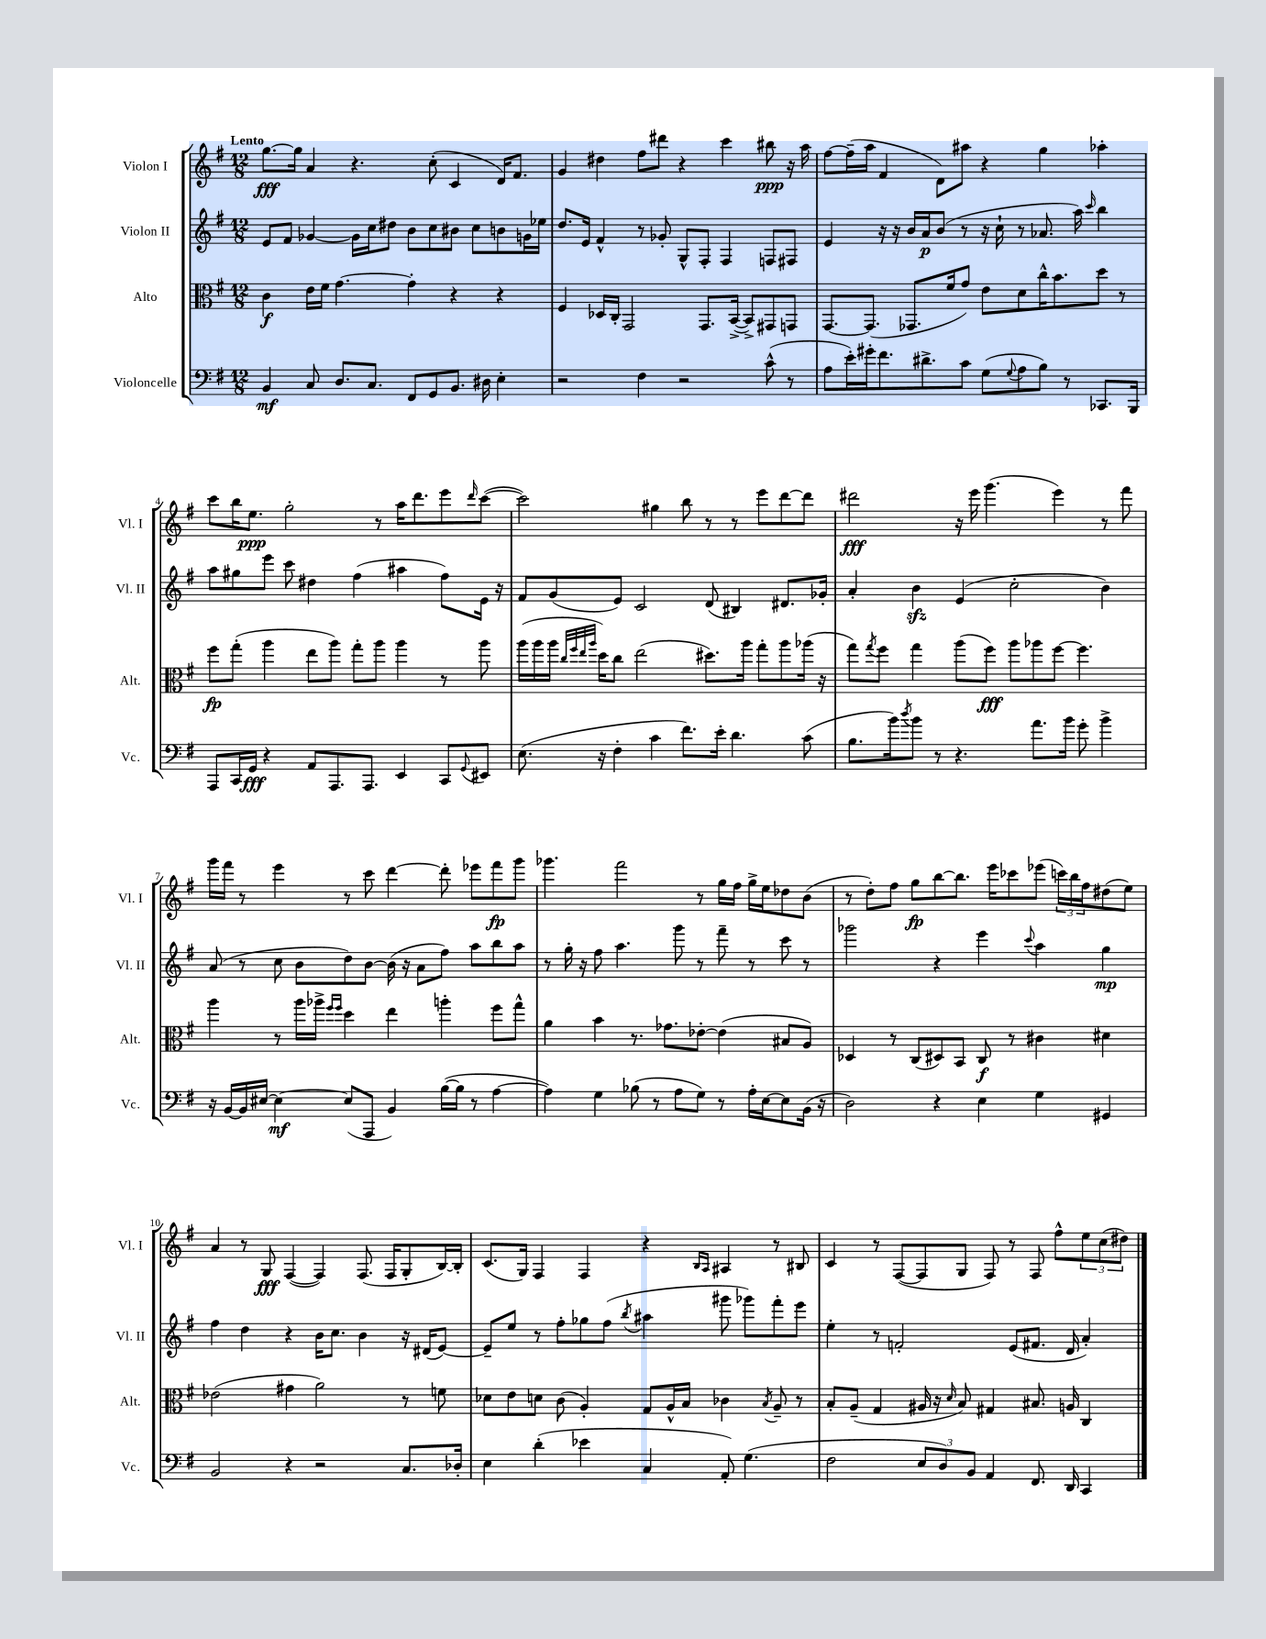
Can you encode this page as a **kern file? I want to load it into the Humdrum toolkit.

**kern	**kern	**kern	**kern
*staff4	*staff3	*staff2	*staff1
*clefF4	*clefC3	*clefG2	*clefG2
*k[f#]	*k[f#]	*k[f#]	*k[f#]
*M12/8	*M12/8	*M12/8	*M12/8
4BB/	4c\	8e/L	[8.gg\L
.	.	8f#/J	.
.	.	.	16gg\]Jk
8C/	16e\LL	[4g-/	4a/
.	16f#\JJ	.	.
8.D/L	[4.g\	.	.
.	.	16g-\]LL	4.r
8.C/J	.	16cc\J	.
.	.	8dd#\J	.
8FF#/L	4g'\]	8b\L	.
8GG/	.	8cc\	(8cc'\
8.BB/J	4r	8b#\J	4c/
.	.	8cc\L	.
16D#\	.	.	.
4E'\	4r	8b\	16d/LK)
.	.	.	8.f#/J
.	.	16g\L	.
.	.	16ee-\JJ	.
=	=	=	=
2r	4F#/	8.dd/L	4g/
.	.	16e/Jk	.
.	16D-/LL	4f#^^/	4dd#\
.	16C'/JJ	.	.
.	2GG/	.	.
4F#\	.	8r	8ff#\L
.	.	8g-'/	8ddd#\J
2r	.	8G^^/L	4r
.	8.GG/L	8F#'/J	.
.	.	4F#/	4ccc\
.	([16BB^/Jk	.	.
.	8BB^/]L)	.	.
(8c^^\	8GG#/	8F/L	8bb#\
8r	8GG/J	8F#/J	16r
.	.	.	16aa\
=	=	=	=
8A\L	[8.GG/L	4e/	[8ff#\L
16e'\L)	.	.	(16ff#~\]L
16g#'\J	(8.GG/]J	.	16aa\JJ
8.f#\	.	16r	4f#/
.	.	16r	.
.	8.GG-/L	16b/LL	.
8.d#^\	.	16a/J	.
.	.	(8b/J	8d\L)
.	16f#/k	.	.
8c\J	8g/J)	8r	8aa#\J
(8G\L	8e\L	16r	4r
.	.	16cc`\	.
8qqG/	.	.	.
8A\	8d\	8r	.
8B\J)	16cc^^\K	8.a-/	4gg\
.	8.b\	.	.
8r	.	.	.
.	.	16aa\)	.
.	.	16qqccc/	.
8.CC-/L	8dd\J	4bb\	4aa-'\
.	8r	.	.
16BBB/Jk	.	.	.
=	=	=	=
8AAA/L	8ff#\L	8aa\L	8ccc\L
16CC/L	(8gg'\J	8gg#\	16bb\K
16GG/JJ	.	.	8.ee\J
4r	4aa\	8eee\J	.
.	.	8ccc\	2gg'\
8AA/L	8ee\L	4dd#\	.
8.AAA/	8aa\J)	.	.
.	8gg'\L	(4ff#\	.
8.AAA/J	.	.	.
.	8aa\J	.	8r
4EE/	4aa\	4aa#\	16aa\LK
.	.	.	8.ddd\
8CC/L	8r	8ff#\L)	8eee\
8qqGG/	.	.	16qqddd/
8EE#/J	8aa\	16e\Jk	([8ccc\J
.	.	16r	.
=	=	=	=
(8.E\	(16aa\LL	8f#/L	2ccc\])
.	16aa\	.	.
.	16aa\JJ	(8g/	.
.	32qqcc/LLL	.	.
.	32qqff#/	.	.
.	32qqee/	.	.
.	32qqaa/JJJ	.	.
16r	16dd\LK)	.	.
4F#'\	8cc\J	8e/J)	.
.	(2ee\	2c/	.
4c\	.	.	4gg#\
8.f#\L)	.	.	8bb\
.	8.dd#\L)	(8d/	8r
16e'\Jk	.	.	.
4.d\	.	4B#/)	8r
.	16aa\Jk	.	.
.	8gg'\L	.	8eee\L
.	8aa\	8.d#/L	[8ddd\
(8c\	(16aa-\Jk	.	8ddd\]J
.	16r	16g-'/Jk	.
=	=	=	=
8.B\L	8gg\L)	4a'/	2ddd#\
.	8qgg/	.	.
.	8ff#\J	.	.
16b\k)	.	.	.
8qdd/	.	.	.
8b\J	4gg\	4b\	.
8r	.	.	.
4.r	(8aa\L	(4e/	16r
.	.	.	16eee\
.	8ff#\J)	.	(4.ggg\
.	8aa\L	2cc'\	.
8.a\L	8aa-\	.	.
.	[8ff#\J	.	4eee\)
16b\Jk	.	.	.
8g'\	4.ff#\]	.	.
4b^\	.	4b\)	8r
.	.	.	8fff#\
=	=	=	=
16r	4aa\	(8a/	16ggg\LL
[16BB/LL	.	.	16fff#\JJ
16BB/]	.	8r	8r
[16E#/JJ	.	.	.
4E#\_	8r	8cc\	4eee\
.	16aa\LL	8b\L	.
.	16aa-^\JJ	.	.
.	16qqff#/LL	.	.
.	16qqff#/JJ	.	.
(8E#/]L	4dd\	8dd\)	8r
8AAA/J	.	[8b\J	8ccc\
4BB/)	4ee\	(16b\]	[4ddd\
.	.	16r	.
.	.	8a\L	.
([16B\LL	4aa'\	8ff#\J)	8ddd'\]
16B\]JJ	.	.	.
8r	.	8aa\L	8eee-\L
[4A\	8ff#\L	8bb\	8fff#\
.	8gg^^\J	8aa\J	8ggg\J
=	=	=	=
4A\])	4a\	8r	4.ggg-\
.	.	16gg'\	.
.	.	16r	.
4G\	4b\	8ff#\	.
.	.	4.aa\	2fff#\
(8B-\	8.r	.	.
8r	.	.	.
.	8.g-\L	.	.
8A\L	.	8ggg\	.
8G\J)	[8e-'\J	8r	8r
8r	(4e-\]	8fff#~\	16gg\LL
.	.	.	16ff#\JJ
16A'\LL	.	8r	16gg^\LL
[16E\J	.	.	16ee\J
8E\]	8B#/L	8ccc\	8dd-\
(16BB\Jk	8A/J)	8r	(8b\J
16r	.	.	.
=	=	=	=
2D\)	4D-/	2ggg-\	8r
.	.	.	8dd'\L)
.	8r	.	8ff#\J
.	(8C/L	.	8gg\L
4r	8D#/)	4r	[8bb\
.	8BB/J	.	8.bb\]J
4E\	8C/	4eee\	.
.	.	.	16eee\LK
.	8r	.	8ccc-\
.	.	8qqccc/	.
4G\	4c#\	4aa\	(8eee-\J
.	.	.	24ccc\LL)
.	.	.	24bb\
.	.	.	24ff#\J
4GG#/	4d#\	4gg\	(8dd#\
.	.	.	8ee\J)
=	=	=	=
2BB/	(2e-\	4ff#\	4a/
.	.	4dd\	8r
.	.	.	8G/
4r	4g#\	4r	([4F#/
2r	2a\)	16b\LK	4F#/])
.	.	8.cc\J	.
.	.	4b\	(8.F#/
.	.	.	16F#/LK
8.C/L	8r	16r	8G'/
.	.	(16d#/LK	.
.	8f\	[8e/J)	[16B/L)
16D-'/Jk	.	.	16B'/]JJ
=	=	=	=
4E\	8d-\L	8e~/]L	(8.c/L
.	8e\	8ee/J	.
.	.	.	16G/Jk)
(4d'\	8d\J	8r	4F#/
.	(8c\	8ff#'\L	.
4e-\	4A'/)	8gg-\	4F#/
.	.	(8ff#\J	.
.	.	8qbb/	.
4C/	8G/L	4aa#\	4r
.	16A^^/L	.	.
.	16B/JJ	.	.
.	.	.	16qqB/LL
.	.	.	16qqA/JJ
8AA'/)	4c-\	8ggg#\	4A#/
(4.G\	.	8ggg-\L)	.
.	8qB/	.	.
.	8A~/	8fff#'\	8r
.	8r	8eee\J	8B#/
=	=	=	=
2F#\	8B'/L	4ee'\	4c/
.	(8A~/J	.	.
.	4G/	8r	8r
.	.	2f'/	([8F#/L
12E/L	16A#/	.	8F#/]
.	16r	.	.
12D/)	.	.	.
.	16qqd/	.	.
.	8B/)	.	8G/J
12BB/J	.	.	.
4AA/	4G#/	.	8F#/)
.	.	(8e/L	8r
8.FF#/	8.B#/	8.f#/J	8F#/
.	.	.	8ff#^^\L
16DD/	16A/	16d/	.
4CC/	4C/	4a'/)	12ee\
.	.	.	(12cc\
.	.	.	12dd#\J)
==	==	==	==
*-	*-	*-	*-
